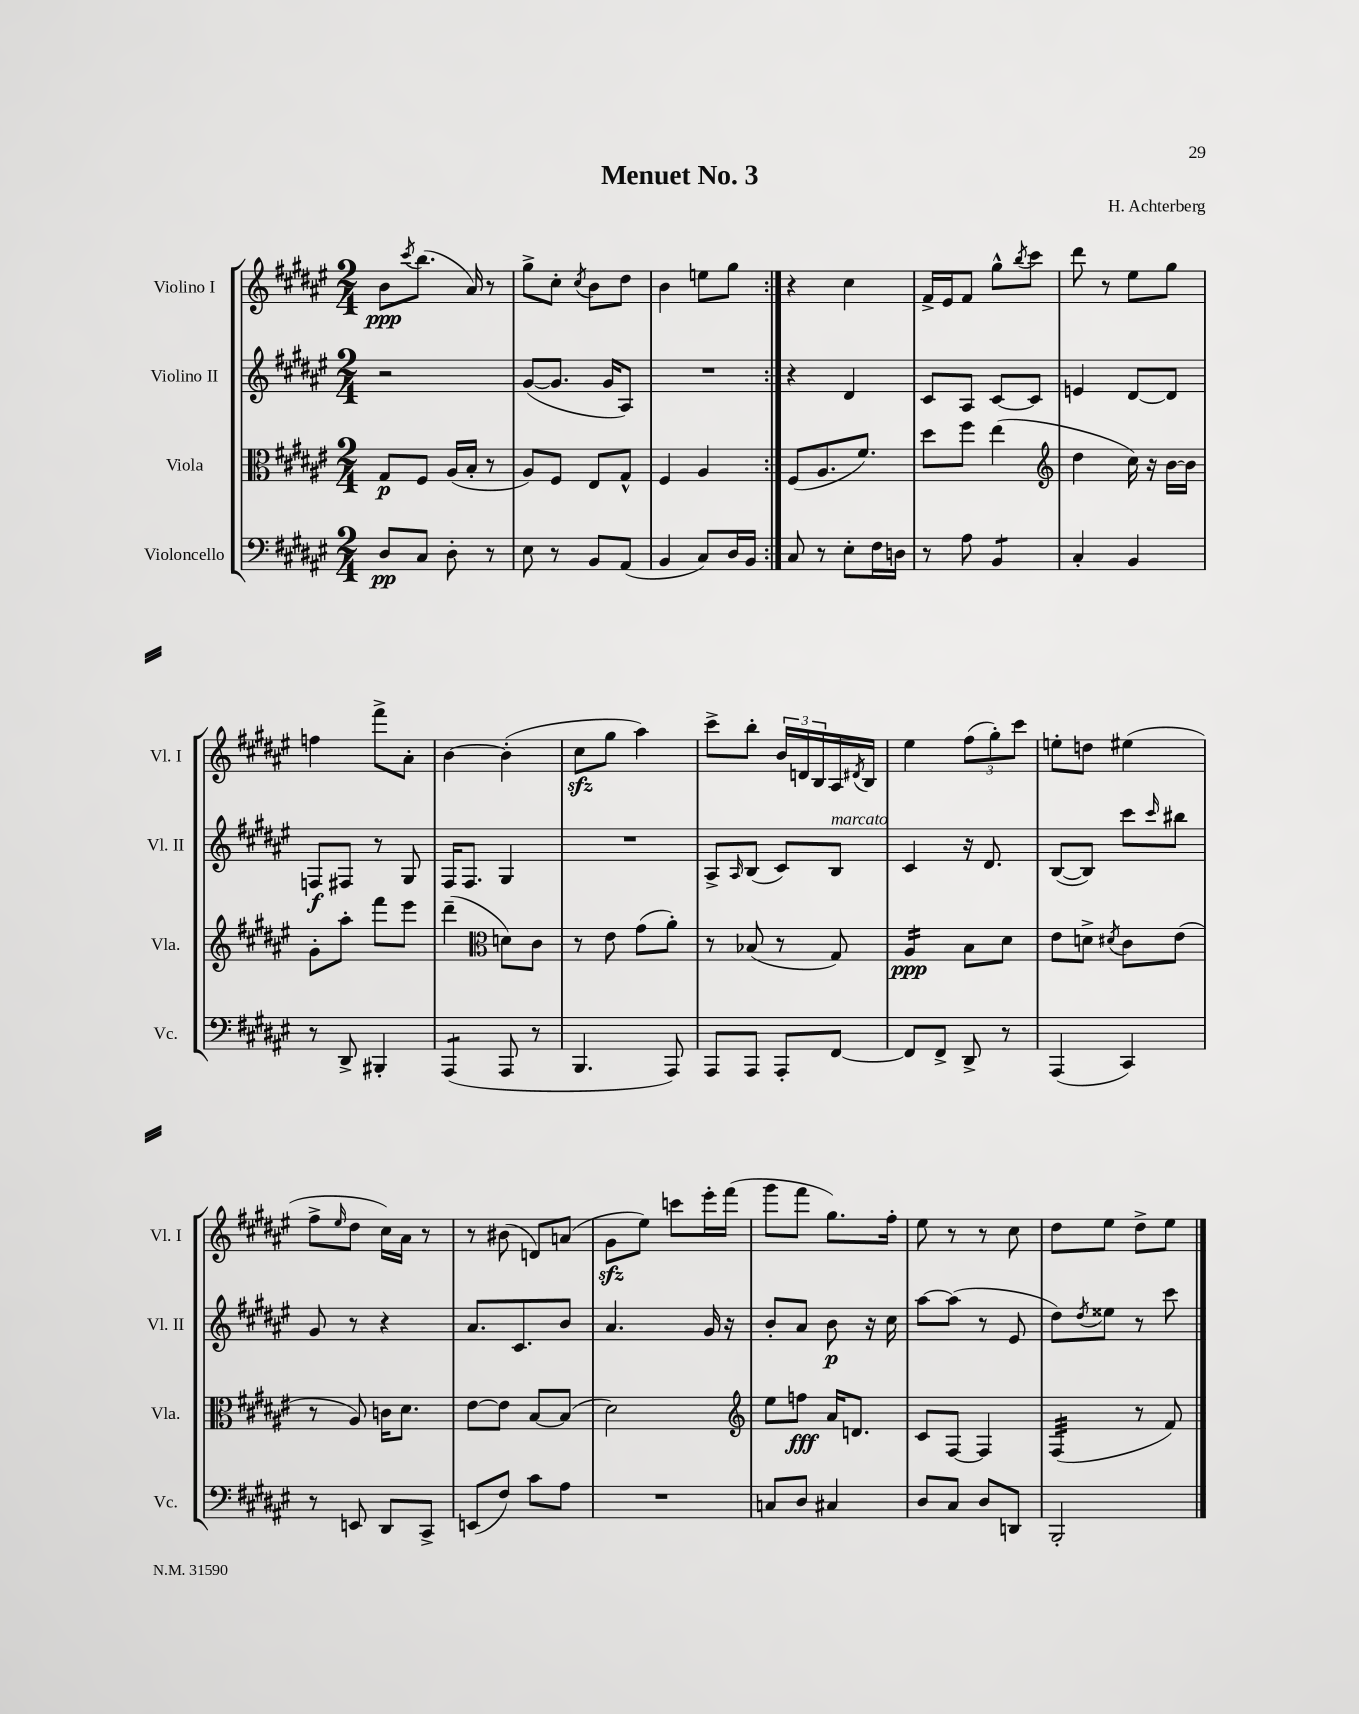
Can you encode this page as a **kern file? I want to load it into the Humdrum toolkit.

**kern	**kern	**kern	**kern
*staff4	*staff3	*staff2	*staff1
*clefF4	*clefC3	*clefG2	*clefG2
*k[f#c#g#d#a#e#]	*k[f#c#g#d#a#e#]	*k[f#c#g#d#a#e#]	*k[f#c#g#d#a#e#]
*M2/4	*M2/4	*M2/4	*M2/4
8D#	8G#	2r	8b
.	.	.	8qccc#
8C#	8F#	.	(8.bb
8D#'	(16A#	.	.
.	16B'	.	16a#)
8r	8r	.	8r
=	=	=	=
8E#	8A#)	([8g#	8gg#^
8r	8F#	8.g#]	8cc#'
.	.	.	8qcc#
8BB	8E#	.	8b
.	.	16g#	.
(8AA#	8G#^^	8A#)	8dd#
=	=	=	=
4BB	4F#	2r	4b
8C#)	4A#	.	8ee
16D#	.	.	8gg#
16BB	.	.	.
=:|!	=:|!	=:|!	=:|!
8C#	(8F#	4r	4r
8r	8.A#	.	.
8E#'	.	4d#	4cc#
.	8.f#)	.	.
16F#	.	.	.
16D	.	.	.
=	=	=	=
8r	8dd#	8c#	16f#^
.	.	.	16e#
8A#	8ff#	8A#	8f#
4BB	(4ee#	[8c#	8gg#^^
.	.	.	8qbb
.	.	8c#]	8ccc#
=	=	=	=
*	*clefG2	*	*
4C#'	4dd#	4e	8ddd#
.	.	.	8r
4BB	16cc#)	[8d#	8ee#
.	16r	.	.
.	[16b	8d#]	8gg#
.	16b]	.	.
=	=	=	=
8r	8g#'	8F	4ff
8DD#^	8aa#'	8F#	.
4BBB#'	8fff#	8r	8fff#^
.	8eee#	8G#	8a#'
=	=	=	=
(4AAA#	(4ddd#~	16F#	[4b
.	.	8.F#	.
*	*clefC3	*	*
8AAA#	8d)	4G#	(4b']
8r	8c#	.	.
=	=	=	=
4.BBB	8r	2r	8cc#
.	8e#	.	8gg#
.	(8g#	.	4aa#)
8AAA#)	8a#')	.	.
=	=	=	=
8AAA#	8r	8A#^	8ccc#^
.	.	16qqA#	.
8AAA#	(8B-	(8B	8bb'
8AAA#'	8r	8c#)	24b
.	.	.	24d
.	.	.	24B
[8FF#	8G#)	8B	16A#
.	.	.	8qd#
.	.	.	16B
=	=	=	=
8FF#]	4A#	4c#	4ee#
8FF#^	.	.	.
8DD#^	8B	16r	(12ff#
.	.	8.d#	.
.	.	.	12gg#')
8r	8d#	.	.
.	.	.	12ccc#
=	=	=	=
(4AAA#	8e#	([8B	8ee'
.	8d^	8B])	8dd
.	8qd#	.	.
4CC#)	8c#	8ccc#	(4ee#
.	.	16qqccc#	.
.	(8e#	8bb#	.
=	=	=	=
8r	8r	8g#	8ff#^
.	.	.	16qqee#
8EE	8A#)	8r	8dd#
8DD#	16c	4r	16cc#)
.	8.d#	.	16a#
8CC#^	.	.	8r
=	=	=	=
(8EE	[8e#	8.a#	8r
8F#)	8e#]	.	(8b#
.	.	8.c#	.
8c#	[8B	.	8d)
8A#	(8B]	8b	(8a
=	=	=	=
2r	2d#)	4.a#	8g#
.	.	.	8ee#)
.	.	.	8ccc
.	.	16g#	16eee#'
.	.	16r	(16fff#
=	=	=	=
*	*clefG2	*	*
8C	8ee#	8b'	8ggg#
8D#	8ff	8a#	8fff#
4C#	16a#	8b	8.gg#)
.	8.d	.	.
.	.	16r	.
.	.	16cc#	16ff#'
=	=	=	=
8D#	8c#	[8aa#	8ee#
8C#	[8F#	(8aa#]	8r
8D#	4F#]	8r	8r
8DD	.	8e#	8cc#
=	=	=	=
2BBB'	(4F#	8dd#)	8dd#
.	.	8qdd#	.
.	.	8ee##	8ee#
.	8r	8r	8dd#^
.	8f#)	8ccc#	8ee#
==	==	==	==
*-	*-	*-	*-
